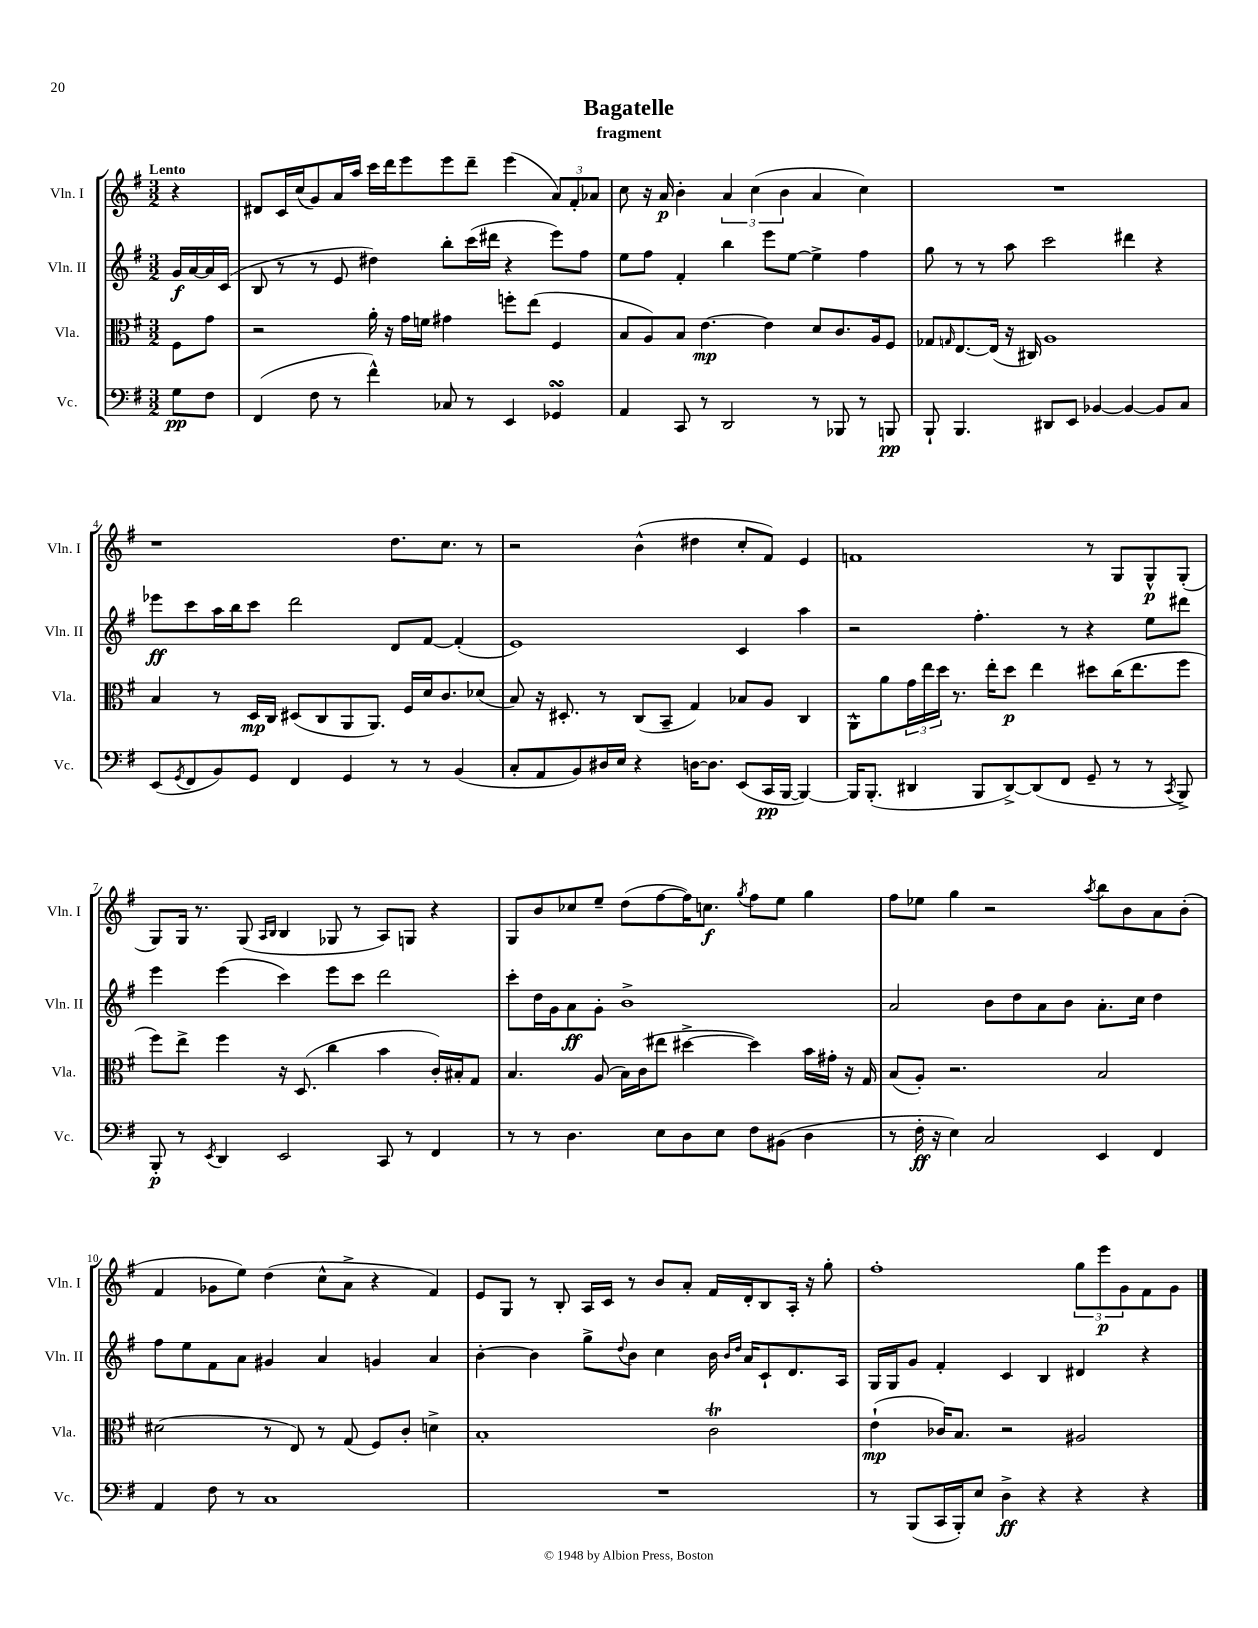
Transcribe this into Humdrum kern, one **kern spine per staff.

**kern	**kern	**kern	**kern
*staff4	*staff3	*staff2	*staff1
*clefF4	*clefC3	*clefG2	*clefG2
*k[f#]	*k[f#]	*k[f#]	*k[f#]
*M3/2	*M3/2	*M3/2	*M3/2
8G\L	8F#\L	16g/LL	4r
.	.	[16a/	.
8F#\J	8g\J	16a/]	.
.	.	(16c/JJ	.
=	=	=	=
(4FF#/	2r	8B/	8d#/L
.	.	8r	16c/L
.	.	.	(16cc/J
8F#\	.	8r	8g/)
8r	.	8e/	16a/L
.	.	.	16aa/JJ
4f#^^\)	16a'\	4dd#\)	16ccc\LL
.	16r	.	16ddd\J
.	16g\LL	.	8eee\
.	16f\JJ	.	.
8C-/	4g#\	8bb'\L	8eee\
8r	.	(16ccc\L	8ddd~\J
.	.	16ddd#\JJ	.
4EE/	8ff'\L	4r	(4eee\
.	(8ee\J	.	.
4GG-/	4F#/	8eee\L)	12a/L)
.	.	.	12f#'/
.	.	8ff#\J	.
.	.	.	12a-/J
=	=	=	=
4AA/	8B/L	8ee\L	8cc\
.	8A/)	8ff#\J	16r
.	.	.	16a/
8CC/	8B/J	4f#'/	4b'\
8r	[4.e\	.	.
2DD/	.	4bb\	6a/
.	.	.	(6cc\
.	4e\]	8eee\L	.
.	.	.	6b\
.	.	[8ee\J	.
8r	8d/L	4ee^\]	4a/
8BBB-/	8.c/	.	.
8r	.	4ff#\	4cc\)
.	16A/k	.	.
8BBB/	8F#/J	.	.
=	=	=	=
8BBB`/	8G-/L	8gg\	1.r
.	16qqG/	.	.
4.BBB/	[8.E/	8r	.
.	.	8r	.
.	(16E/]Jk	.	.
.	16r	8aa\	.
.	16C#/)	.	.
8DD#/L	1A	2ccc\	.
8EE/J	.	.	.
[4BB-/	.	.	.
4BB-/_	.	4ddd#\	.
8BB-/]L	.	4r	.
8C/J	.	.	.
=	=	=	=
(8EE/L	4B/	8eee-\L	1r
8qGG/	.	.	.
8FF#/	.	8ccc\	.
8BB/)	8r	16aa\L	.
.	.	16bb\J	.
8GG/J	16D/LL	8ccc\J	.
.	16C/JJ	.	.
4FF#/	(8D#/L	2ddd\	.
.	8C/	.	.
4GG/	8AA/	.	.
.	8.AA/J)	.	.
8r	.	8d/L	8.dd\L
.	16F#/LL	.	.
8r	16d/J	[8f#/J	.
.	8.c/	.	8.cc\J
(4BB/	.	(4f#'/]	.
.	(8d-/J	.	8r
=	=	=	=
8C'/L	8B/)	1e)	2r
8AA/	16r	.	.
.	8.D#'/	.	.
8BB/)	.	.	.
16D#/L	8r	.	.
16E/JJ	.	.	.
4r	(8C/L	.	(4b^^\
.	8BB~/J	.	.
[16D\LK	4G/)	.	4dd#\
8.D\]J	.	.	.
(8EE/L	8B-/L	4c/	8cc'/L
16CC/L	8A/J	.	8f#/J)
[16BBB/JJ	.	.	.
4BBB/_)	4C/	4aa\	4e/
=	=	=	=
16BBB/]LK	8AA^^\L	2r	1f
(8.BBB'/J	.	.	.
.	8a\	.	.
4DD#/	24g\L	.	.
.	24ee\	.	.
.	24dd\JJ	.	.
.	8.r	.	.
8BBB/L	.	4.ff#'\	.
.	16ee'\LK	.	.
[8DD#^/)	8dd\J	.	.
(8DD#/]	4ee\	.	.
8FF#/J	.	8r	.
8GG~/	8dd#\L	4r	8r
8r	(16cc\K	.	8G/L
.	8.ee\	.	.
8r	.	8ee\L	8G^^/
8qCC/	.	.	.
8BBB^/)	8ff#\J	8ddd#\J	(8G'/J
=	=	=	=
8BBB'/	8ff#\L)	4eee\	8G/L)
8r	8ee^\J	.	16G/Jk
.	.	.	8.r
8qEE/	.	.	.
4DD/	4ff#\	(4eee\	.
.	.	.	(8G/
.	.	.	16qqA/LL
.	.	.	16qqB/JJ
2EE/	16r	4ccc\)	4B/
.	(8.D/	.	.
.	4cc\	8eee\L	8G-/
.	.	8ccc\J	8r
8CC/	4b\	2ddd\	8A/L)
8r	.	.	8G/J
4FF#/	16c'/LL)	.	4r
.	16B#'/J	.	.
.	8G/J	.	.
=	=	=	=
8r	4.B/	8ccc'\L	8G/L
8r	.	16dd\L	8b/
.	.	16g\J	.
4.D\	.	8a\	8cc-/
.	(8A/	8g'\J	8ee~/J
.	16B\LL)	1b^	(8dd\L
.	(16c\J	.	.
8E\L	8ee#\J	.	[8ff#\
8D\	[4dd#^\	.	16ff#\]K)
.	.	.	8.cc\J
8E\J	.	.	.
.	.	.	8qgg/
8F#\L	4dd#\])	.	8ff#\L
(8BB#\J	.	.	8ee\J
4D\	16b\LL	.	4gg\
.	16g#'\JJ	.	.
.	16r	.	.
.	16G/	.	.
=	=	=	=
8r	(8B/L	2a/	8ff#\L
16F#'\	8A'/J)	.	8ee-\J
16r	.	.	.
4E\)	2.r	.	4gg\
2C/	.	8b\L	2r
.	.	8dd\	.
.	.	8a\	.
.	.	8b\J	.
.	.	.	8qaa/
4EE/	2B/	8.a'\L	8bb\L
.	.	.	8b\
.	.	16cc\Jk	.
4FF#/	.	4dd\	8a\
.	.	.	(8b'\J
=	=	=	=
4AA/	(2d#\	8ff#\L	4f#/
.	.	8ee\	.
8F#\	.	8f#\	8g-\L
8r	.	8a\J	8ee\J)
1C	8r	4g#/	(4dd\
.	8E/)	.	.
.	8r	4a/	8cc^^\L
.	(8G/	.	8a^\J
.	8F#/L)	4g/	4r
.	8c'/J	.	.
.	4d^\	4a/	4f#/)
=	=	=	=
1.r	1B'	[4b'\	8e/L
.	.	.	8G/J
.	.	4b\]	8r
.	.	.	8B'/
.	.	8gg^\L	16A/LL
.	.	.	16c/JJ
.	.	8qqdd/	.
.	.	8b\J	8r
.	.	4cc\	8b/L
.	.	.	8a'/J
.	2c\	16b\	16f#/LL
.	.	16qqb/LL	.
.	.	16qqdd/JJ	.
.	.	16a/LK	16d'/J
.	.	8c`/	8B/
.	.	8.d/	16A'/Jk
.	.	.	16r
.	.	.	8gg'\
.	.	16A/Jk	.
=	=	=	=
8r	(4e`\	16G/LL	1ff#'
.	.	16G/J	.
(8BBB/L	.	8g/J	.
16CC/L	16c-/LK)	4f#'/	.
16BBB'/J)	8.B/J	.	.
8E/J	.	.	.
4D^\	2r	4c/	.
4r	.	4B/	.
4r	2A#/	4d#/	12gg\L
.	.	.	12eee\
.	.	.	12g\
4r	.	4r	8f#\
.	.	.	8g\J
==	==	==	==
*-	*-	*-	*-
